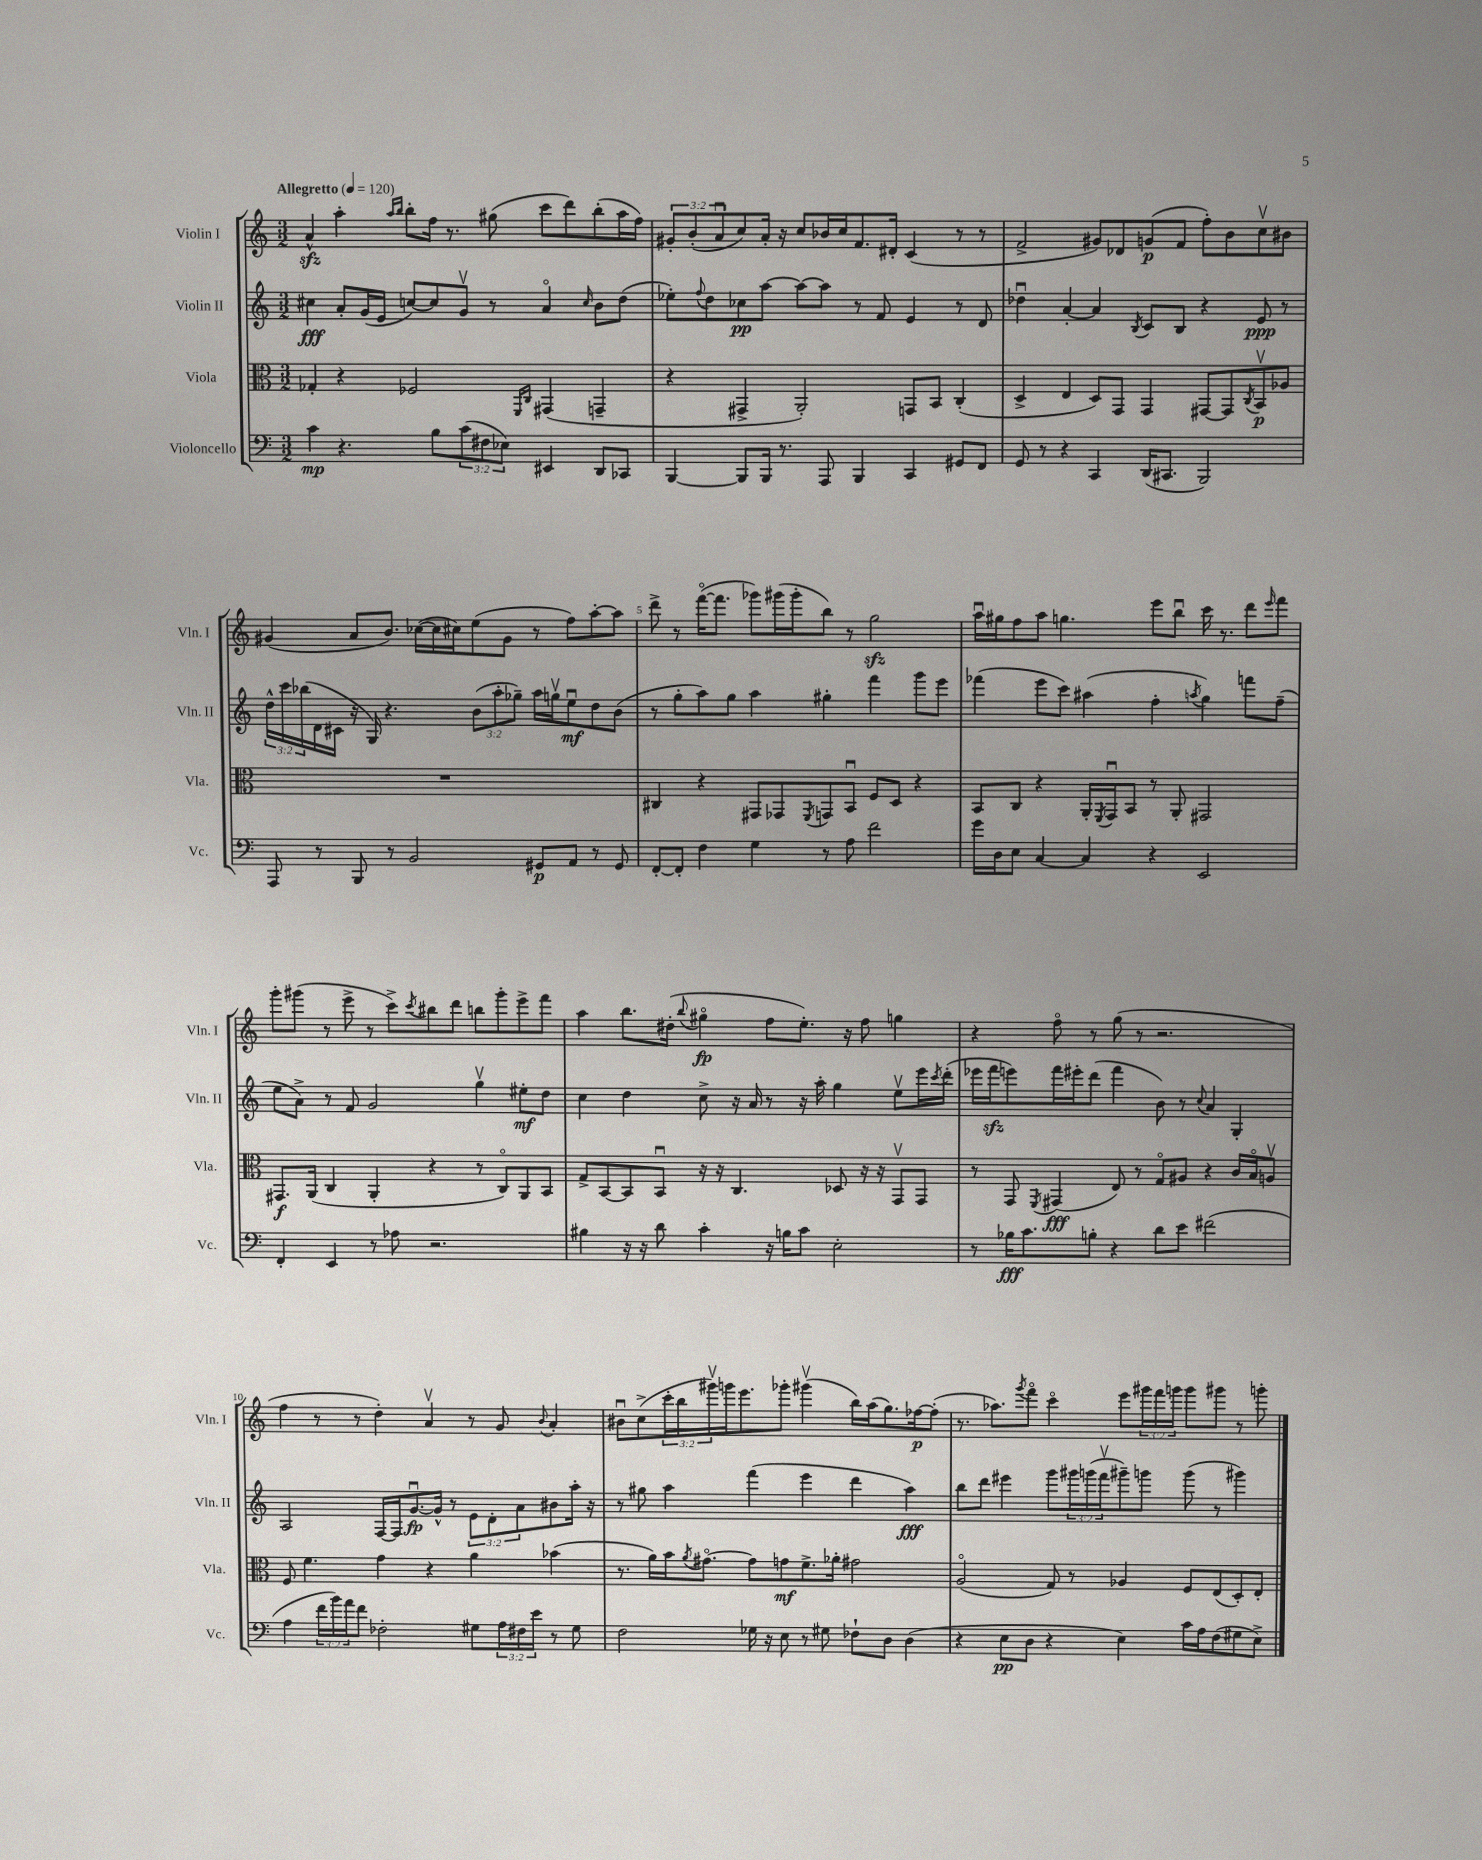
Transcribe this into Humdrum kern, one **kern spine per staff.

**kern	**kern	**kern	**kern
*staff4	*staff3	*staff2	*staff1
*clefF4	*clefC3	*clefG2	*clefG2
*k[]	*k[]	*k[]	*k[]
*M3/2	*M3/2	*M3/2	*M3/2
*MM120	*MM120	*MM120	*MM120
4c	4G-'	4cc#	4a^^
4.r	4r	8a'	4aa'
.	.	(16g	.
.	.	16e	.
.	.	.	16qqaa
.	.	.	16qqbb
.	2F-	[8cc)	8bb'
8B	.	8cc]	16ff
.	.	.	8.r
(12c	.	8gv	.
12F#	.	.	.
.	.	8r	(8gg#
12E-)	.	.	.
.	16qqFF	.	.
.	16qqC	.	.
4EE#	(4GG#	4ao	8ccc
.	.	.	8ddd)
.	.	16qqcc	.
8DD	4GG~	8b	(8bb'
8CC-	.	(8dd	16aa
.	.	.	16ff)
=	=	=	=
[4BBB	4r	8ee-')	12g#'
.	.	.	(12b'
.	.	8qqff	.
.	.	8dd	.
.	.	.	12au
8BBB]	4GG#^	8cc-	8cc)
16BBB	.	[8aa	16a'
8.r	.	.	16r
.	2AA')	8aa_	8cc
8AAA	.	8aa]	16b-
.	.	.	16cc
4BBB	.	8r	8.f
.	.	8f	.
.	.	.	16d#'
4CC	8GG	4e	(4c
.	8BB	.	.
8GG#	(4C'	8r	8r
8FF	.	8d	8r
=	=	=	=
8GG	4D^	4dd-u	2f^
8r	.	.	.
4r	4E	[4a'	.
4CC	8D)	4a]	8g#)
.	8GG	.	8d-
.	.	8qB	.
(16DD	4GG	8c	(8g
8.CC#	.	.	.
.	.	8B	8f
2BBB)	[8GG#	4r	8ff')
.	8GG#]	.	8b
.	8qC	.	.
.	8BBv	8e	8ccv
.	8A-	8r	8b#
=	=	=	=
8AAA	1.r	24dd^^	(4g#
.	.	24ccc	.
.	.	(24bb-	.
8r	.	16d	.
.	.	16c#	.
8BBB	.	16r	8a
.	.	16G)	.
8r	.	4.r	8.b)
2BB	.	.	.
.	.	.	([16cc-
.	.	.	16cc-]
.	.	.	16cc#)
.	.	(12b	(8ee
.	.	12aa'	.
.	.	.	8g#
.	.	12gg-~)	.
8GG#	.	16aa	8r
.	.	16ggv	.
8AA	.	8eeu	8ff)
8r	.	8dd	[8aa'
8GG#	.	(8b	8aa]
=	=	=	=
[8FF'	4C#	8r	8ddd^
8FF']	.	8gg'	8r
4F	4r	8aa)	([16fffo
.	.	.	8.fff]
.	.	8gg	.
4G	8GG#	4aa	8ggg-)
.	8GG-	.	(16ggg#
.	.	.	16ggg#'
.	8qFF	.	.
8r	8GG	4gg#'	8bb)
8A	8BBu	.	8r
2f	8F	4fff	2gg
.	8D	.	.
.	4r	8ggg	.
.	.	8eee	.
=	=	=	=
16g	8BB	(4fff-	16aau
16D	.	.	16gg#
8E	8C	.	8ff
[4C	4r	8eee	8aa
.	.	8ccc)	4.gg
4C]	16AA'	(4aa#	.
.	8qFF	.	.
.	16GGu	.	.
.	8BB	.	.
4r	8r	4ff'	8eee
.	8AA'	.	8bbu
.	.	8qaa	.
2EE	2GG#	4gg)	16ccc
.	.	.	8.r
.	.	8fff	8ddd
.	.	.	16qqeee
.	.	(8ff~	8fff
=	=	=	=
4FF'	8.GG#	8ee	8ggg'
.	.	8a^)	(8ggg#
.	(16AA	.	.
4EE	4C	8r	8r
.	.	8f	8eee^
8r	4AA'	2g	8r
8A-	.	.	8ccc^)
.	.	.	8qccc
2.r	4r	.	8bb#
.	.	.	8ddd
.	8r	4ggv	8bb
.	8Co)	.	8ggg#'
.	8AA	8ee#'	8eee^
.	8BB	8dd	8fff
=	=	=	=
4B#	8G^	4cc	4aa
.	[8BB	.	.
16r	8BB]	4dd	8.bb
16r	.	.	.
8d	8BBu	.	.
.	.	.	(16dd#'
.	.	.	8qqbb
4c'	16r	8cc^	4gg#o
.	16r	.	.
.	4.C	16r	.
.	.	16a	.
16r	.	8r	8ff
16B	.	.	.
8c	.	16r	8.ee')
.	.	16aa'	.
2E'	8D-	4gg	.
.	.	.	16r
.	16r	.	8ff
.	16r	.	.
.	8GGv	8eev	4gg
.	8GG	16eee	.
.	.	8qccc	.
.	.	(16ddd'	.
=	=	=	=
8r	8r	16eee-	4r
.	.	16fff	.
16B-	8GG	8eee)	.
8.c	.	.	.
.	8qFF	.	.
.	(4GG#	16fff	8ffo
.	.	16eee#'	.
8B'	.	(8ddd	8r
4r	8E)	4fff	(8gg
.	8r	.	8r
8d	8Go	8b)	2.r
8e	8A#	8r	.
.	.	8qqcc	.
(2f#	4r	4a	.
.	16c	4G'	.
.	16Bo	.	.
.	8Av	.	.
=	=	=	=
4A	8F	2A	4ff
.	4.f	.	.
24f	.	.	8r
24b)	.	.	.
24a	.	.	.
8f	.	.	8r
2F-'	4g	[16F	4dd')
.	.	16F]	.
.	.	[8.gu	.
.	4r	.	4av
.	.	16g^^]	.
.	.	8r	.
8G#	4a	12e	8r
.	.	12d'	.
24A	.	.	8g
24F#	.	12a	.
24e	.	.	.
.	.	.	8qqb
8r	(4b-	8b#	4a'
8G#	.	16aa'	.
.	.	16r	.
=	=	=	=
2F	8.r	8r	8b#u
.	.	8gg#	(8cc^
.	16a)	.	.
.	16b	4aa	24ccc'
.	.	.	24bb
.	8qa	.	.
.	[8.g#o	.	.
.	.	.	24ggg#v)
.	.	.	16ggg
.	.	.	8.eee
16G-	8g#]	(4fff	.
16r	.	.	.
8E	8g	.	8ggg-'
8r	8.f^	4eee	(4ggg#v
8G#	.	.	.
.	16a-'	.	.
8F-`	2g#	4ddd	16bb)
.	.	.	(16aa
8D	.	.	8.gg)
(4D	.	4aa)	.
.	.	.	[16ff-
.	.	.	(8ff-']
=	=	=	=
4r	(2Ao	8bb	8.r
.	.	8ddd	.
.	.	.	8.aa-)
8E	.	4eee#	.
.	.	.	8qggg
8D	.	.	8fffo
4r	8G)	8ggg	4ccco
.	8r	24ggg#	.
.	.	(24ggg	.
.	.	24fffv	.
4E)	4A-	8ggg#~)	8eee
.	.	8ggg	24ggg#
.	.	.	24fff
.	.	.	24ggg
16c	8F	(8ggg	8ggg
16A	.	.	.
(8F	(8E	8r	8ggg#
8G#	8D')	4ggg#)	8r
8E^)	8E'	.	8ggg'
==	==	==	==
*-	*-	*-	*-
